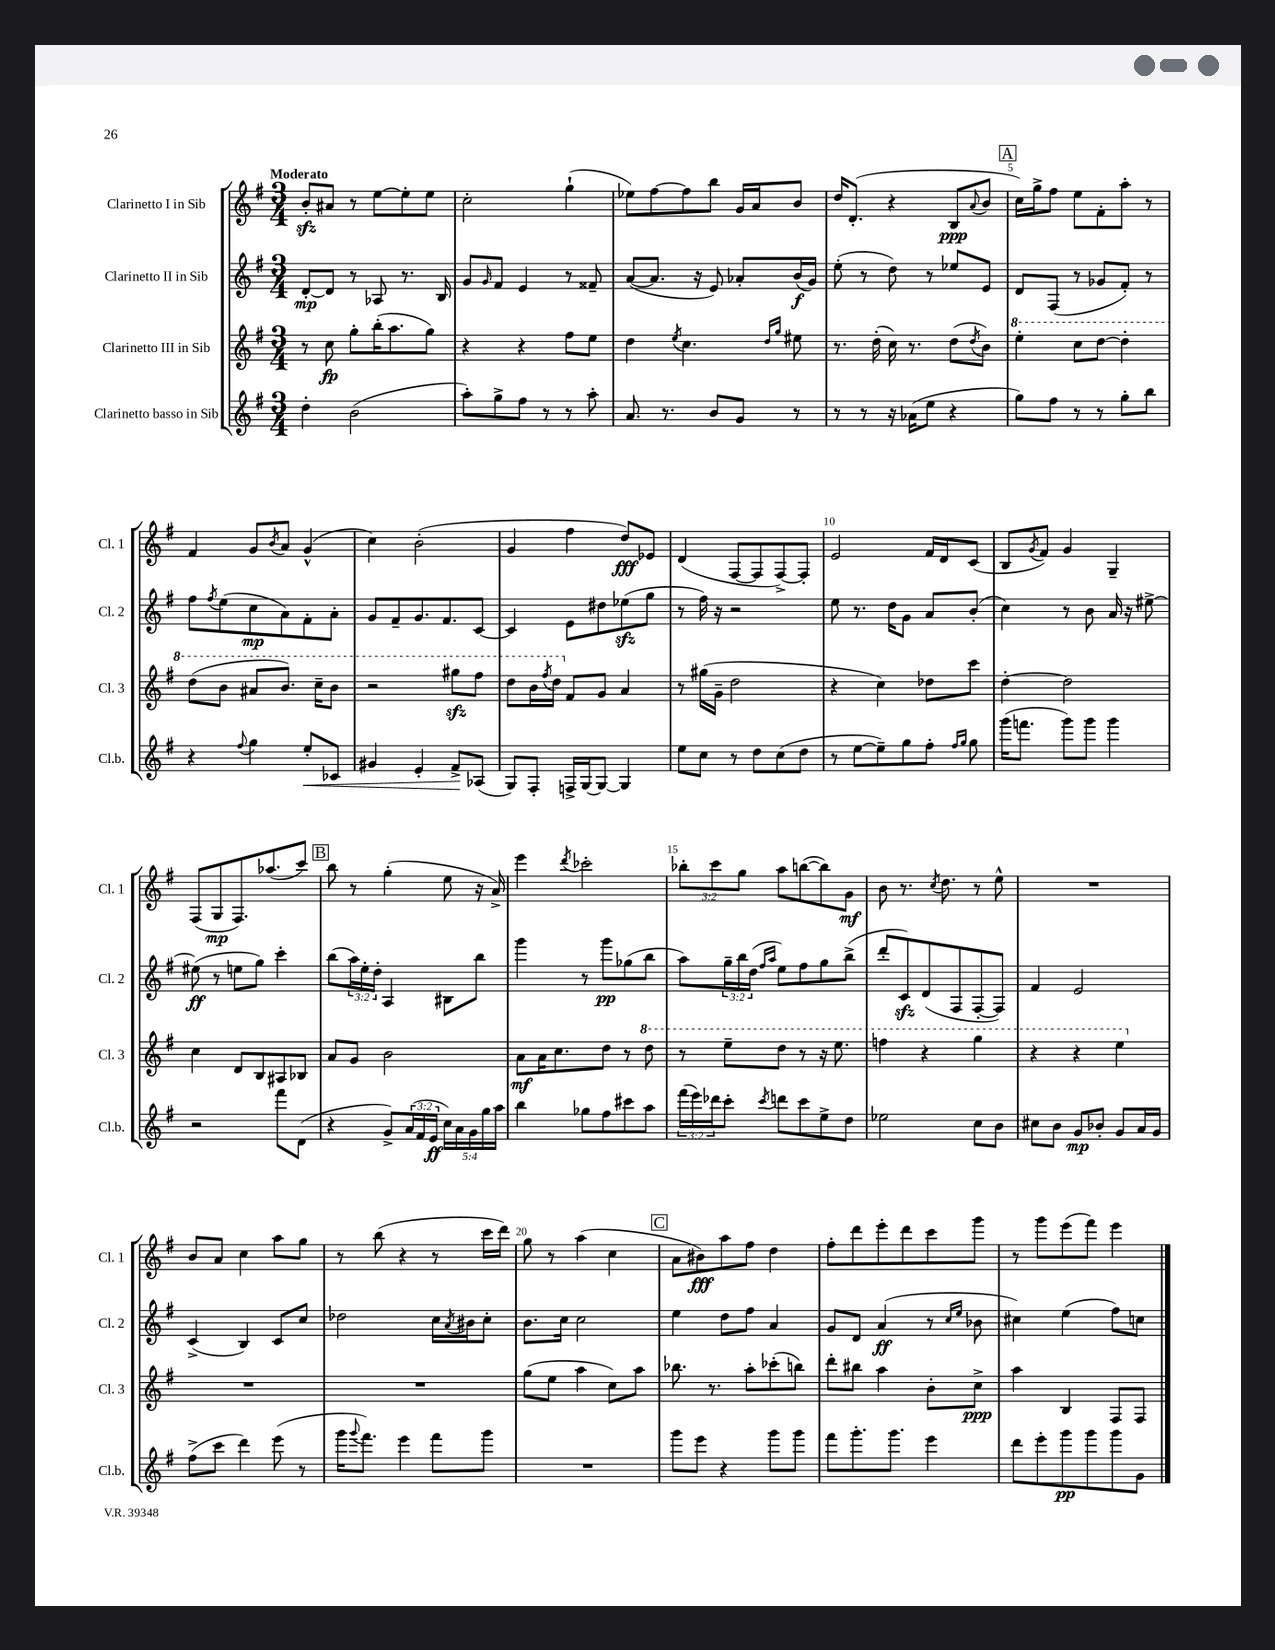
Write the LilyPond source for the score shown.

<<
\new StaffGroup <<
\new Staff = "s0" \with { instrumentName = "Clarinetto I in Sib" shortInstrumentName = "Cl. 1" } {
    \clef treble \key g \major \numericTimeSignature \time 3/4 \override Staff.TupletNumber.text = #tuplet-number::calc-fraction-text \tempo "Moderato"
    b'8-.\sfz ais'8 r8 e''8~ e''8-. e''8 |
    c''2-. g''4-!( |
    ees''8) fis''8~ fis''8 b''8 g'16 a'16 b'8 |
    d''16 d'8.-.( r4 b8\ppp \appoggiatura { a'8 } b'8 |
    \mark \markup { \box "A" } c''16) g''16-> fis''8 e''8 fis'8-. a''8-. r8 |
    fis'4 g'8 \acciaccatura { b'8 } a'8 g'4-^( |
    c''4) b'2-.( |
    g'4 fis''4 d''8\fff) ees'8 |
    d'4( fis8~ fis8 fis8~->) fis8-. |
    e'2 fis'16 d'16 c'8( |
    b8 \acciaccatura { g'8 } fis'8) g'4 g4-- |
    fis8( g8\mp fis8.) aes''8.( c'''8) |
    \mark \markup { \box "B" } b''8 r8 g''4-.( e''8 r16 a'16->) |
    e'''4 \acciaccatura { d'''8 } ces'''2-. |
    \tuplet 3/2 { bes''8-. c'''8 g''8 } a''8 b''8~( b''8) g'8\mf |
    b'8 r8. \acciaccatura { c''8 } d''8. r8 e''8-^ |
    R2. |
    b'8 a'8 c''4 a''8 g''8 |
    r8 b''8( r4 r8 c'''16 d'''16) |
    g''8 r8 a''4( c''4 |
    \mark \markup { \box "C" } a'8 bis'8\fff) a''8 fis''8 d''4 |
    fis''8-. d'''8 e'''8-. d'''8 c'''8 g'''8 |
    r8 g'''8 e'''8( fis'''8) e'''4 \bar "|." |
}
\new Staff = "s1" \with { instrumentName = "Clarinetto II in Sib" shortInstrumentName = "Cl. 2" } {
    \clef treble \key g \major \numericTimeSignature \time 3/4 \override Staff.TupletNumber.text = #tuplet-number::calc-fraction-text
    d'8~-.\mp d'8 r8 aes8 r8. b16 |
    g'8 \grace { g'16 } fis'8 e'4 r8 fisis'8-- |
    a'8~( a'8. r16 e'8) aes'8-. b'16\f( g'16) |
    e''8-.( r8 d''8) r8 ees''8 e'8 |
    \mark \markup { \box "A" } d'8 fis8( r8 ges'8 fis'8-.) r8 |
    fis''8 \acciaccatura { fis''8 } e''8( c''8\mp a'8) fis'8-. a'8-. |
    g'8 fis'8-- g'8. fis'8. c'8~ |
    c'4 e'8 dis''8 ees''8\sfz( g''8 |
    r8 fis''16) r16 r2 |
    e''8 r8. d''16 g'8 a'8 b'8-.( |
    c''4) r8 b'8 a'16 r16 eis''8~-> |
    eis''8\ff( r8 e''8 g''8) c'''4-. |
    \mark \markup { \box "B" } b''8( \tuplet 3/2 { a''16) e''16-. d''16-. } a4 bis8 b''8 |
    g'''4 r8 g'''8\pp ges''8( b''8 |
    a''8) \tuplet 3/2 { g''16-- b''16 d''16( } \grace { fis''16 a''16 } e''8) fis''8 g''8 b''8->( |
    d'''8-. c'8\sfz) d'8( fis8 fis8~-. fis8) |
    fis'4 e'2 |
    c'4->( b4) c'8 c''8 |
    des''2 c''16 \acciaccatura { a'8 } bis'16 c''8-. |
    b'8. c''16 c''2 |
    \mark \markup { \box "C" } e''4 d''8 fis''8 a'4 |
    g'8 d'8 a'4\ff( r8 \grace { c''16 e''16 } bes'8 |
    cis''4) e''4( fis''8) c''8 \bar "|." |
}
\new Staff = "s2" \with { instrumentName = "Clarinetto III in Sib" shortInstrumentName = "Cl. 3" } {
    \clef treble \key g \major \numericTimeSignature \time 3/4
    r8 c''8\fp g''8-. b''16-.( a''8. g''8) |
    r4 r4 fis''8 e''8 |
    d''4 \acciaccatura { e''8 } c''4. \grace { d''16 g''16 } eis''8 |
    r8. d''16-.( c''16) r8. d''8( \acciaccatura { d''8 } b'8) |
    \mark \markup { \box "A" } \ottava #1 e'''4-. c'''8 d'''8~ d'''4-. |
    d'''8( b''8 ais''8 b''8.) c'''16-- b''8 |
    r2 gis'''8\sfz fis'''8 |
    d'''8 b''16 \acciaccatura { fis'''8 } d'''16 \ottava #0 fis'8 g'8 a'4 |
    r8 gis''16( g'16-- d''2 |
    r4 c''4) des''8 c'''8 |
    d''4~-. d''2 |
    c''4 d'8 b8 ais8 bes8 |
    \mark \markup { \box "B" } a'8 g'8 b'2 |
    a'8\mf a'16 c''8. d''8 r8 \ottava #1 d'''8 |
    r8 e'''8-- d'''8 r8 r16 e'''8. |
    f'''4 r4 g'''4 |
    r4 r4 e'''4 \ottava #0 |
    R2. |
    R2. |
    g''8( e''8 a''4 c''8) a''8 |
    \mark \markup { \box "C" } bes''8. r8. a''8-. ces'''8-.( b''8) |
    d'''8-. bis''8 a''4 b'8-. c''8->\ppp |
    a''4 b4 fis8 fis8 \bar "|." |
}
\new Staff = "s3" \with { instrumentName = "Clarinetto basso in Sib" shortInstrumentName = "Cl.b." } {
    \clef treble \key g \major \numericTimeSignature \time 3/4 \override Staff.TupletNumber.text = #tuplet-number::calc-fraction-text
    d''4-. b'2( |
    a''8-.) g''8-> fis''8 r8 r8 a''8-. |
    a'8. r8. b'8 g'8 r8 |
    r8 r8 r16 aes'16( e''8 r4 |
    \mark \markup { \box "A" } g''8) fis''8 r8 r8 g''8-. b''8 |
    r4 \appoggiatura { fis''8 } g''4 e''8-.\< ces'8 |
    gis'4 e'4-. fis'8->\! aes8( |
    g8) fis8-. f16-> g16~ g8~ g4 |
    e''8 c''8 r8 d''8 c''8( d''8 |
    r8 e''8~ e''8--) g''8 fis''8-. \grace { fis''16 g''16 } g''8 |
    g'''16( f'''8. g'''8) g'''8 g'''4 |
    r2 fis'''8 d'8( |
    \mark \markup { \box "B" } r4 g'8->) \tuplet 3/2 { a'16( fis'16 e'16\ff } \tuplet 5/4 { c''16) a'16 g'16 g''16 a''16 } |
    b''4 ges''8 fis''8 cis'''8 a''8 |
    \tuplet 3/2 { fis'''16( e'''16) des'''16 } c'''8-. \acciaccatura { c'''8 } d'''8 c'''8 e''8-> d''8 |
    ees''2 c''8 b'8 |
    cis''8 b'8 g'8\mp bes'8-. g'8 a'16 g'16 |
    fis''8->( c'''8 d'''4) e'''8( r8 |
    g'''16 \appoggiatura { g'''8 } fis'''8.) e'''4 fis'''8 g'''8 |
    R2. |
    \mark \markup { \box "C" } g'''8 e'''8 r4 g'''8 g'''8 |
    fis'''8 g'''8.-. g'''8. e'''4 |
    d'''8 e'''8-. g'''8\pp g'''8 g'''8 g'8 \bar "|." |
}
>>
>>
\layout { \context { \Score \override BarNumber.break-visibility = ##(#f #t #t) barNumberVisibility = #(every-nth-bar-number-visible 5) } }
